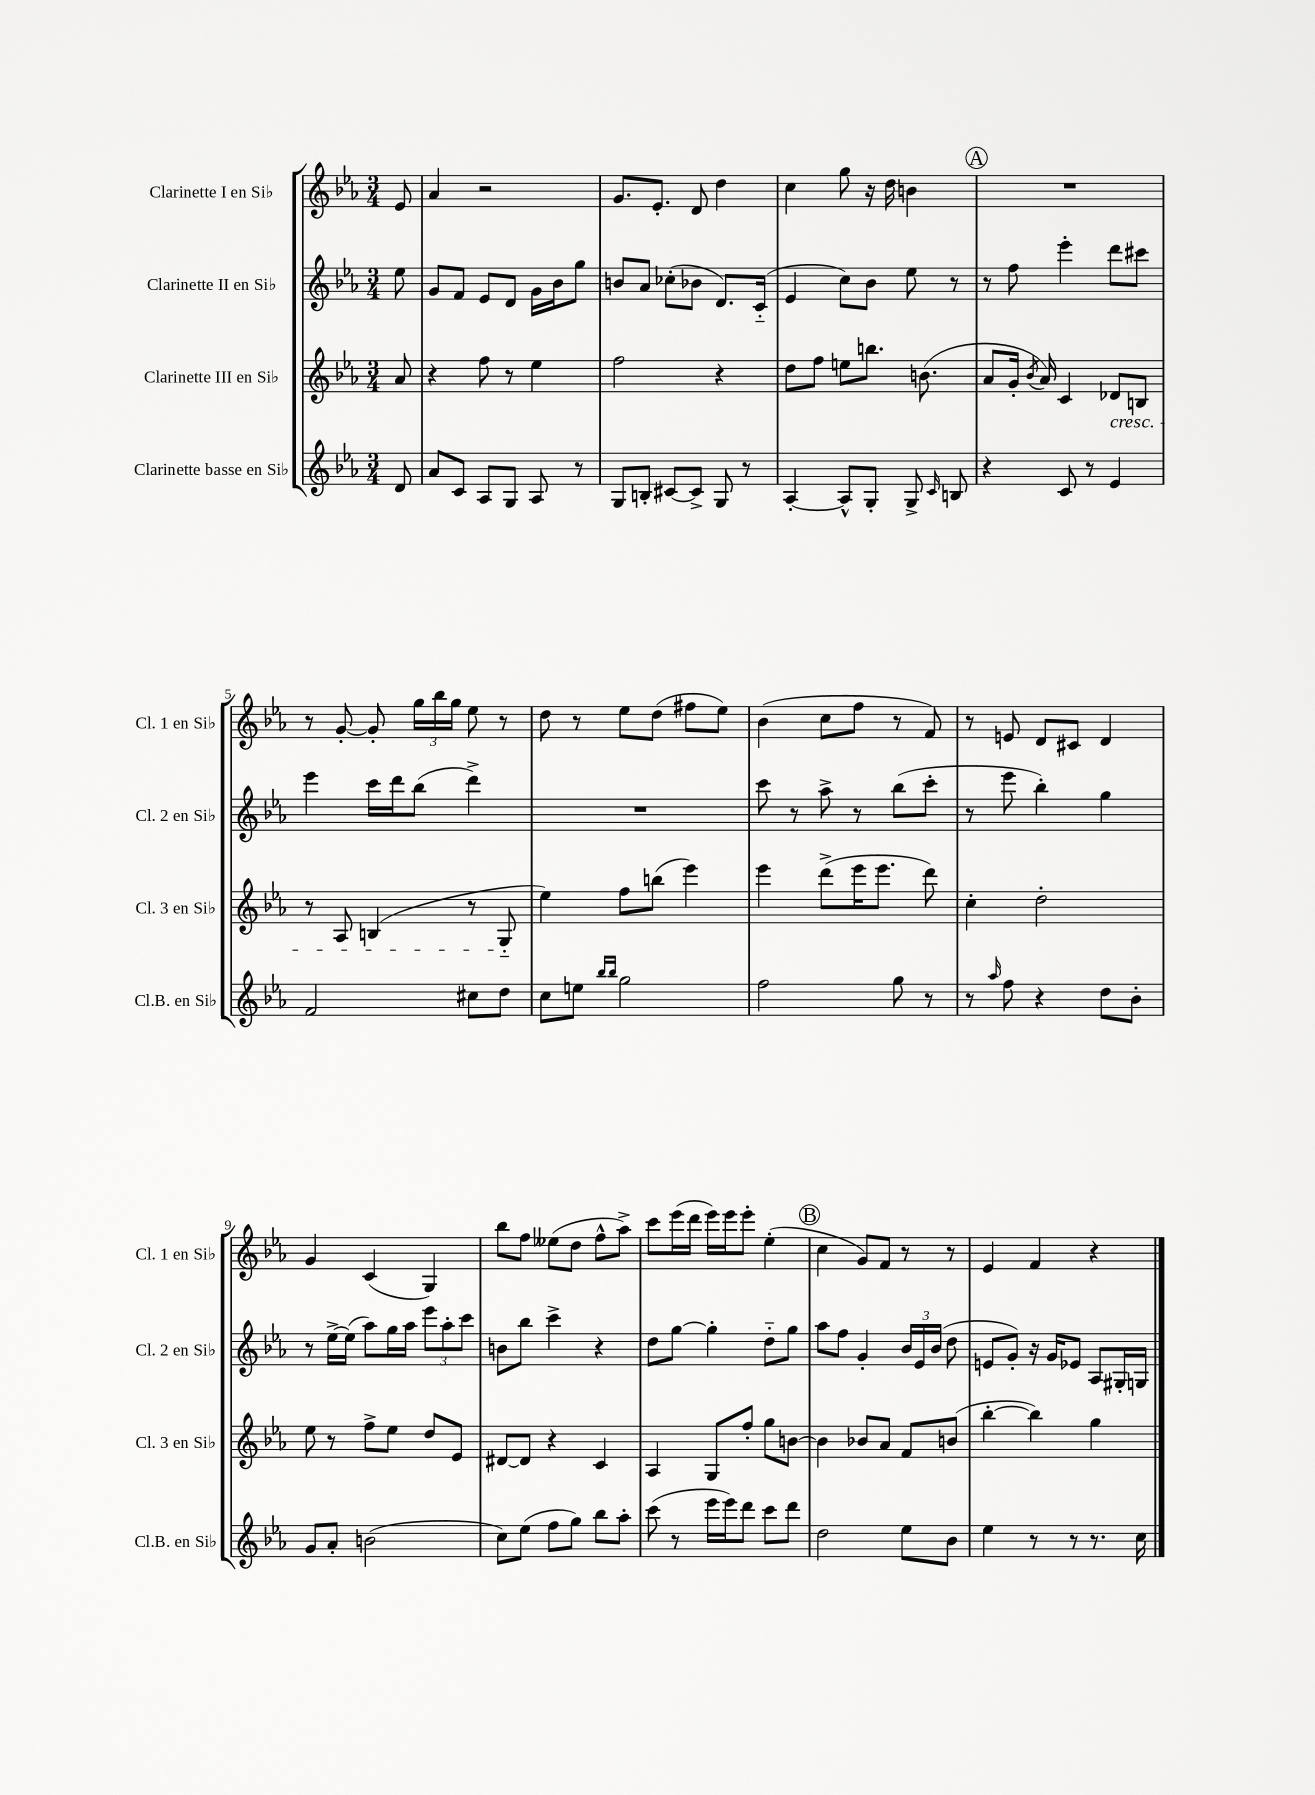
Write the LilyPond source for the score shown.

<<
\new StaffGroup <<
\new Staff = "s0" \with { instrumentName = "Clarinette I en Sib" shortInstrumentName = "Cl. 1 en Sib" } {
    \clef treble \key ees \major \numericTimeSignature \time 3/4 \partial 8
    \autoBeamOff ees'8 |
    aes'4 r2 |
    g'8.[ ees'8.]-. d'8 d''4 |
    c''4 g''8 r16 d''16 b'4 |
    \mark \markup { \circle "A" } R2. |
    r8 g'8~-. g'8-. \tuplet 3/2 { g''16[ bes''16 g''16] } ees''8 r8 |
    d''8 r8 ees''8[ d''8]( fis''8[ ees''8]) |
    bes'4( c''8[ f''8] r8 f'8) |
    r8 e'8 d'8[ cis'8] d'4 |
    g'4 c'4( g4) |
    bes''8[ f''8] eeses''8[( d''8] f''8[-^ aes''8]->) |
    c'''8[ ees'''16( d'''16] ees'''16[) ees'''16 ees'''8]-. ees''4-.( |
    \mark \markup { \circle "B" } c''4 g'8[) f'8] r8 r8 |
    ees'4 f'4 r4 \bar "|." |
}
\new Staff = "s1" \with { instrumentName = "Clarinette II en Sib" shortInstrumentName = "Cl. 2 en Sib" } {
    \clef treble \key ees \major \numericTimeSignature \time 3/4 \partial 8
    \autoBeamOff ees''8 |
    g'8[ f'8] ees'8[ d'8] g'16[ bes'16 g''8] |
    b'8[ aes'8] ces''8[-.( bes'8] d'8.[) c'16]-_( |
    ees'4 c''8[) bes'8] ees''8 r8 |
    \mark \markup { \circle "A" } r8 f''8 ees'''4-. d'''8[ cis'''8] |
    ees'''4 c'''16[ d'''16 bes''8]( d'''4->) |
    R2. |
    c'''8 r8 aes''8-> r8 bes''8[( c'''8]-. |
    r8 ees'''8 bes''4-.) g''4 |
    r8 ees''16[~-> ees''16]( aes''8[) g''16 aes''16] \tuplet 3/2 { ees'''8[ aes''8-. c'''8] } |
    b'8[ bes''8] c'''4-> r4 |
    d''8[ g''8]~ g''4-. d''8[-_ g''8] |
    \mark \markup { \circle "B" } aes''8[ f''8] g'4-. \tuplet 3/2 { bes'16[ ees'16 bes'16]( } d''8 |
    e'8[ g'8]-.) r16 g'16[ ees'8] aes8[ gis16-. g16] \bar "|." |
}
\new Staff = "s2" \with { instrumentName = "Clarinette III en Sib" shortInstrumentName = "Cl. 3 en Sib" } {
    \clef treble \key ees \major \numericTimeSignature \time 3/4 \partial 8
    \autoBeamOff aes'8 |
    r4 f''8 r8 ees''4 |
    f''2 r4 |
    d''8[ f''8] e''8[ b''8.] b'8.( |
    \mark \markup { \circle "A" } aes'8[ g'16]-. \acciaccatura { bes'8 } aes'16) c'4 des'8[\cresc b8] |
    r8 aes8 b4( r8 g8-_\! |
    ees''4) f''8[ b''8]( ees'''4) |
    ees'''4 d'''8[->( ees'''16 ees'''8.] d'''8) |
    c''4-. d''2-. |
    ees''8 r8 f''8[-> ees''8] d''8[ ees'8] |
    dis'8[~ dis'8] r4 c'4 |
    aes4 g8[ f''8]-. g''8[ b'8]~ |
    \mark \markup { \circle "B" } b'4 bes'8[ aes'8] f'8[ b'8]( |
    bes''4~-. bes''4) g''4 \bar "|." |
}
\new Staff = "s3" \with { instrumentName = "Clarinette basse en Sib" shortInstrumentName = "Cl.B. en Sib" } {
    \clef treble \key ees \major \numericTimeSignature \time 3/4 \partial 8
    \autoBeamOff d'8 |
    aes'8[ c'8] aes8[ g8] aes8 r8 |
    g8[ b8]-. cis'8[~ cis'8]-> g8 r8 |
    aes4~-. aes8[-^ g8]-. g8-> \grace { c'16 } b8 |
    \mark \markup { \circle "A" } r4 c'8 r8 ees'4 |
    f'2 cis''8[ d''8] |
    c''8[ e''8] \grace { bes''16[ bes''16] } g''2 |
    f''2 g''8 r8 |
    r8 \grace { aes''16 } f''8 r4 d''8[ bes'8]-. |
    g'8[ aes'8]-. b'2( |
    c''8[) ees''8]( f''8[ g''8]) bes''8[ aes''8]-. |
    c'''8( r8 ees'''16[ ees'''16) d'''8] c'''8[ d'''8] |
    \mark \markup { \circle "B" } d''2 ees''8[ bes'8] |
    ees''4 r8 r8 r8. c''16 \bar "|." |
}
>>
>>
